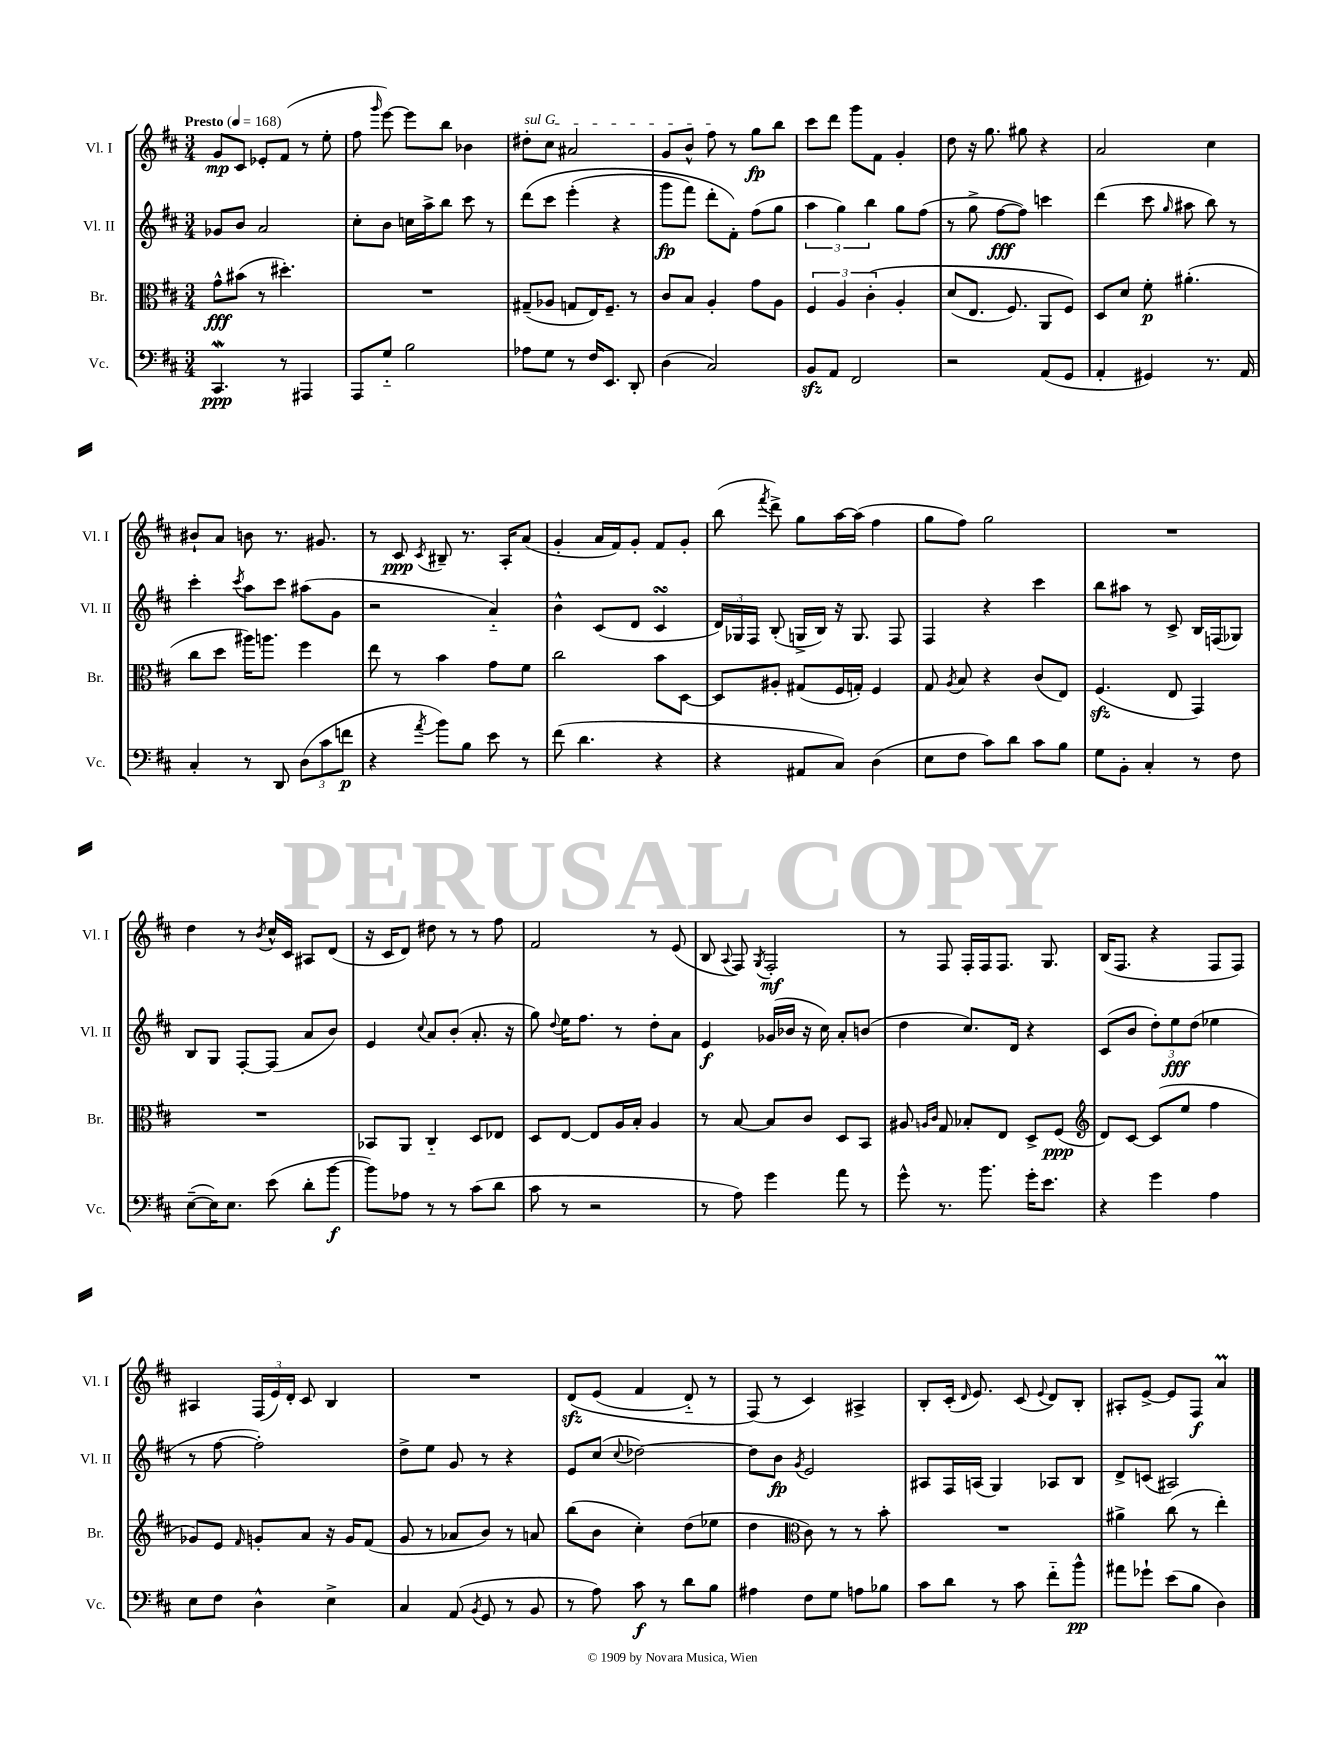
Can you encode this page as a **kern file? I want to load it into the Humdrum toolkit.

**kern	**kern	**kern	**kern
*staff4	*staff3	*staff2	*staff1
*clefF4	*clefC3	*clefG2	*clefG2
*k[f#c#]	*k[f#c#]	*k[f#c#]	*k[f#c#]
*M3/4	*M3/4	*M3/4	*M3/4
*MM168	*MM168	*MM168	*MM168
4.CC#	8g^^	8g-	8g
.	(8b#	8b	8c#
.	8r	2a	8e-'
8r	4.dd#')	.	(8f#
4AAA#	.	.	8r
.	.	.	8ee'
=	=	=	=
8AAA	2.r	8cc#'	8ff#
.	.	.	16qqggg
8G'~	.	8b	[8eee)
2B	.	16cc	8eee]
.	.	16aa^	.
.	.	8bb	8bb
.	.	8ccc#	4b-
.	.	8r	.
=	=	=	=
8A-	(8G#~	&(8ddd	8dd#'
8G	8A-	8ccc#	8cc#
8r	8G	(4eee'	2a#
16F#	16E)	.	.
8.EE	8.F#~	.	.
.	.	4r	.
8DD'	8r	.	.
=	=	=	=
(4D	8c#	8ggg	8g
.	8B	8fff#)	8b^^
2C#)	4A'	8ddd'	8ff#
.	.	8f#'&)	8r
.	8g	(8ff#	8gg
.	8A	8gg	8bb
=	=	=	=
8BB	6F#	6aa	8ccc#
8AA	.	.	8ddd
.	6A	6gg)	.
2FF#	.	.	8ggg
.	&(6c#'	6bb	.
.	.	.	8f#
.	4A'	8gg	4g'
.	.	(8ff#	.
=	=	=	=
2r	(8d	8r	8dd
.	8.E	8gg^	16r
.	.	.	8.gg
.	.	[8ff#	.
.	8.F#)	.	.
.	.	8ff#])	8gg#
(8AA	8AA	4ccc	4r
8GG	8F#&)	.	.
=	=	=	=
4AA'	8D	(4ddd	2a
.	8d	.	.
4GG#)	8f#'	8ccc#	.
.	.	16qqgg	.
.	(4.a#'	8aa#	.
8.r	.	8bb)	4cc#
.	.	8r	.
16AA	.	.	.
=	=	=	=
4C#'	8cc#	4ccc#'	8b#`
.	8dd	.	8a
.	.	8qccc#	.
8r	16aa#)	8aa	8b
.	8.aa	.	.
8DD	.	8ccc#	8.r
(12D	4ff#	(8aa#	.
.	.	.	8.g#
12c#	.	.	.
.	.	8g	.
12f	.	.	.
=	=	=	=
4r	8ee	2r	8r
.	8r	.	8c#
8qa	.	.	8qc#
8b)	4b	.	8B#~
8B	.	.	8.r
8e	8g	4a'~)	.
.	.	.	16A'
8r	8f#	.	(8a
=	=	=	=
(8f#	2cc#	4b^^	4g'
4.d	.	.	.
.	.	(8c#	16a
.	.	.	16f#)
.	.	8d	8g'
4r	8b	4c#	8f#
.	[8D	.	8g'
=	=	=	=
4r	8D]	24d)	(8bb
.	.	24G-	.
.	.	24F#	.
.	.	.	8qfff#
.	8A#'	(8B'	8ddd^)
8AA#	(8G#	16G^	8gg
.	.	16B)	.
8C#)	16F#	16r	[16aa
.	16G')	8.G	(16aa]
(4D	4F#	.	4ff#
.	.	8F#	.
=	=	=	=
8E	8G	4F#	8gg
.	8qA	.	.
8F#	8B	.	8ff#)
8c#)	4r	4r	2gg
8d	.	.	.
8c#	(8c#	4ccc#	.
8B	8E)	.	.
=	=	=	=
8G	(4.F#	8bb	2.r
8BB'	.	8aa#	.
4C#'	.	8r	.
.	8E	8c#^	.
8r	4GG)	16B	.
.	.	(16F	.
8F#	.	8G-)	.
=	=	=	=
([8E~	2.r	8B	4dd
16E])	.	8G	.
8.E	.	.	.
.	.	[8F#'	8r
.	.	.	8qb
(8e	.	(8F#]	16cc#^^
.	.	.	16c#
8d'	.	8a	8A#
[8b	.	8b)	(8d
=	=	=	=
8b])	8BB-	4e	16r
.	.	.	16c#
8A-	8AA	.	8d)
.	.	8qqcc#	.
8r	4C#'~	8a	8dd#
8r	.	(8b'	8r
(8c#	8D	8.a'	8r
8d	8E-	.	8ff#
.	.	16r	.
=	=	=	=
8c#	8D	8gg)	2f#
.	.	8qqdd	.
8r	[8E	16ee	.
.	.	8.ff#	.
2r	8E]	.	.
.	16A	8r	.
.	16B'	.	.
.	4A	8dd'	8r
.	.	8a	(8e
=	=	=	=
8r	8r	4e	8B
.	.	.	8qqA
8A)	[8B	.	8F#)
.	.	.	8qG
4g	8B]	(16g-	2F#'
.	.	16b-	.
.	8c#	16r	.
.	.	16cc#)	.
8a	8D	8a'	.
8r	8BB	(8b	.
=	=	=	=
8g^^	8A#	4dd	8r
.	16qqA	.	.
.	16qqc#	.	.
8.r	8G	.	8F#
.	8B-'	8.cc#)	16F#'
8.b	.	.	16F#
.	8E	.	8.F#
.	.	16d	.
16g'	8D^	4r	.
8.e	.	.	8.G
.	(8F#	.	.
=	=	=	=
*	*clefG2	*	*
4r	8d)	(8c#	(16B
.	.	.	8.F#
.	[8c#	8b	.
4g	(8c#]	12dd')	4r
.	.	12ee	.
.	8ee	.	.
.	.	(12dd	.
4A	4ff#	4ee-	8F#
.	.	.	8F#)
=	=	=	=
8E	8g-)	8r	4A#
8F#	8e	[8ff#	.
.	16qqf#	.	.
4D^^	8g'	2ff#'])	(24F#
.	.	.	24e)
.	.	.	24d'
.	8a	.	8c#
4E^	16r	.	4B
.	16g	.	.
.	(8f#	.	.
=	=	=	=
4C#	8g	8dd^	2.r
.	8r	8ee	.
(8AA	8a-	8g	.
8qBB	.	.	.
8GG	8b)	8r	.
8r	8r	4r	.
8BB	8a	.	.
=	=	=	=
8r	(8bb	8e	&(8d
8A)	8b	(8cc#	(8e
.	.	8qqcc#	.
8c#	4cc#')	[2dd-)	4f#
8r	.	.	.
8d	(8dd	.	8d'~)
8B	8ee-	.	8r
=	=	=	=
4A#	4dd	8dd-]	(8F#&)
.	.	8b	8r
*	*clefC3	*	*
.	.	8qg	.
8F#	8c#)	2e	4c#)
8G	8r	.	.
8A	8r	.	4A#^
8B-	8b'	.	.
=	=	=	=
8c#	2.r	8A#	8B'
8d	.	16F#	(16c#'
.	.	.	16qqd
.	.	(16A	8.e)
8r	.	4G)	.
8c#	.	.	(8c#
.	.	.	8qqe
8f#'~	.	8A-	8d)
8b^^	.	8B	8B'
=	=	=	=
8a#	4a#^	8d^	8A#'
8g-`	.	(8c	[8e^
(8e	(8cc#	2A#)	8e]
8B	8r	.	8F#
4D)	4ee')	.	4a
==	==	==	==
*-	*-	*-	*-
